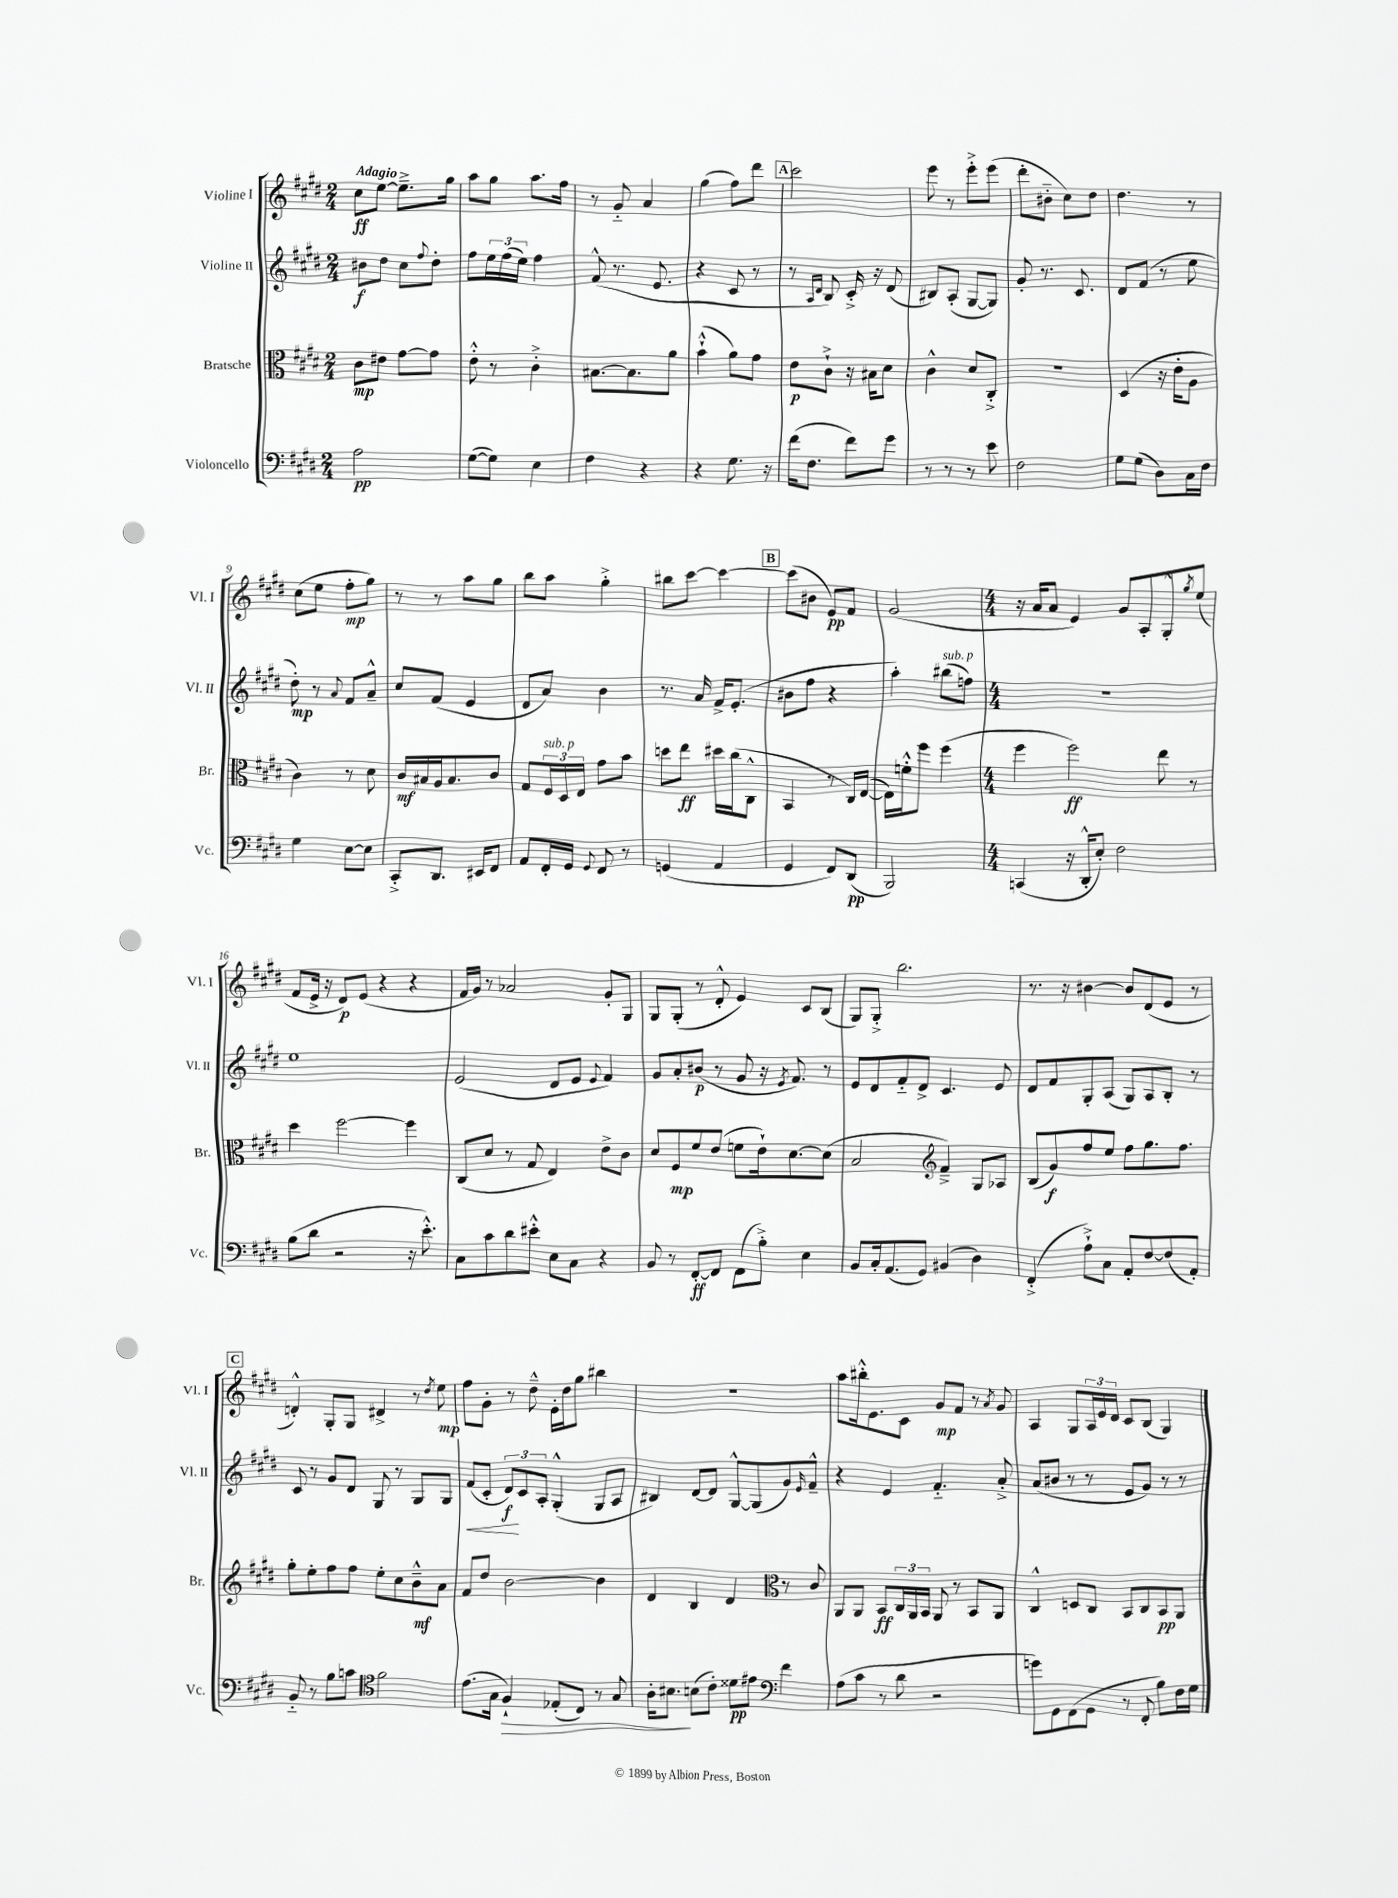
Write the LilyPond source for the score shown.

<<
\new StaffGroup <<
\new Staff = "s0" \with { instrumentName = "Violine I" shortInstrumentName = "Vl. I" } {
    \clef treble \key e \major \numericTimeSignature \time 2/4 \tempo "Adagio"
    cis''8\ff e''8~ e''8.---> gis''16 |
    a''8 gis''8 a''8. fis''16 |
    r8 gis'8-_ a'4 |
    gis''4( fis''8) dis'''8 |
    \mark \markup { \box "A" } cis'''2 |
    e'''8 r8 e'''8-.-> e'''8( |
    dis'''8-. bis'8-_ cis''8) dis''8 |
    dis''4. r8 |
    cis''8( e''8 fis''8-.\mp gis''8) |
    r8 r8 a''8 gis''8 |
    b''8 a''8 gis''4-.-> |
    bis''8 cis'''8~ cis'''4~ |
    \mark \markup { \box "B" } cis'''8( bis'8 e'8\pp) fis'8 |
    gis'2( |
    \numericTimeSignature \time 4/4 r16 a'16 a'8 e'4) gis'8 a8-. gis8-.-^ \acciaccatura { gis''8 } e''8( |
    fis'8 e'16-> r16 dis'8\p) e'8( r4 r4 |
    fis'16 gis'16) r8 aes'2 gis'8-. gis8 |
    gis8 gis8-.( r8 dis'8-.-^ e'4) cis'8 b8( |
    gis8) gis8-.-> b''2. |
    r8. r16 bis'4~ bis'8 dis'8( e'8 r8 |
    \mark \markup { \box "C" } d'4-.-^) gis8-. gis8 dis'4-> r8 \acciaccatura { dis''8 } e''8\mp |
    fis''8 gis'8-. r8 dis''8---^ e'16-. dis''16 gis''8 bis''4 |
    R1 |
    a''8 bis''16-.-^ e'8. cis'8 gis'8\mp fis'8 r8 \acciaccatura { a'8 } gis'8 |
    a4 gis8 \tuplet 3/2 { a16 e'16 dis'16 } cis'8 b8( gis4) \bar "|." |
}
\new Staff = "s1" \with { instrumentName = "Violine II" shortInstrumentName = "Vl. II" } {
    \clef treble \key e \major \numericTimeSignature \time 2/4
    bis'8\f dis''8 cis''8 \appoggiatura { fis''8 } dis''8-. |
    fis''8 \tuplet 3/2 { e''16 fis''16( e''16) } fis''4 |
    fis'8-^( r8. e'8. |
    r4 cis'8 r8 |
    \mark \markup { \box "A" } r8 \grace { a16 dis'16 } b8) cis'16-.-> r16 dis'8( |
    bis8) a8-.( gis8~ gis8) |
    gis'8-. r8. cis'8. |
    dis'8 fis'8( r8 e''8 |
    dis''8-.\mp) r8 \appoggiatura { a'8 } fis'8 a'8---^ |
    cis''8 fis'8( e'4 |
    dis'8 a'8) b'4 |
    r8. a'16 fis'16-> e'8.-.( |
    \mark \markup { \box "B" } bis'8 fis''8 r4 |
    a''4-.) bis''8^\markup { \italic "sub. p" }( f''8) |
    \numericTimeSignature \time 4/4 R1 |
    e''1 |
    e'2( dis'8 e'8 \appoggiatura { e'8 } fis'4) |
    gis'8 a'8-. bis'8\p( r8 gis'8 r16 \acciaccatura { e'8 } fis'8.) r8 |
    e'8 dis'8 fis'8-_ dis'8-> cis'4. e'8 |
    dis'8 fis'8 gis8-. a8( gis8) a8 b8-. r8 |
    \mark \markup { \box "C" } cis'8 r8 gis'8 dis'8 gis8 r8 gis8 gis8 |
    fis'8\<( cis'8-. \tuplet 3/2 { dis'8\f\!) cis'8 a8-. } gis4-.-^( gis8 a8 |
    bis4) dis'8~ dis'8 gis8~-^ gis8( gis'8) \grace { e'16 } fis'8---^ |
    r4 e'4 fis'4.-_ a'8-.-> |
    a'8( bis'8 r8 r8 e'8 gis'8) r8 r8 \bar "|." |
}
\new Staff = "s2" \with { instrumentName = "Bratsche" shortInstrumentName = "Br." } {
    \clef alto \key e \major \numericTimeSignature \time 2/4
    cis'8\mp eis'8 gis'8~ gis'8 |
    e'8-.-^ r8 cis'4-.-> |
    bis8.~ bis8. a'8 |
    b'4-!-^( a'8) gis'8 |
    \mark \markup { \box "A" } e'8\p cis'8-!-> r16 bis16 dis'8 |
    cis'4-^ dis'8 cis8-.-> |
    R2 |
    dis4( r16 e'16-. a8 |
    cis'4) r8 dis'8 |
    cis'16\mf bis16 a16 bis8. cis'8 |
    gis8 \tuplet 3/2 { fis16^\markup { \italic "sub. p" } dis16 e16 } gis'8 b'8 |
    d''8 e''8\ff dis''16 cis''16( cis8-^ |
    \mark \markup { \box "B" } b,4 r8 cis16) e16~( |
    e16) f'16-.-^ fis''8 fis''4( |
    \numericTimeSignature \time 4/4 fis''4 fis''2\ff) e''8 r8 |
    dis''4 fis''2~ fis''4 |
    cis8( dis'8 r8 gis8 e4) e'8-> cis'8 |
    dis'8 fis8\mp fis'8 e'8( f'8 e'16-!) dis'8.~ dis'8( |
    b2 \clef treble fis'4--->) gis8 aes8 |
    b8( gis'8\f) fis''8 e''8 fis''8 gis''8. fis''8. |
    \mark \markup { \box "C" } gis''8-. e''8-. fis''8 fis''8 e''8-. cis''8 b'8---^\mf a'8 |
    fis'8 dis''8 b'2~ b'4 |
    dis'4 b4 dis'4 r8 cis'8 |
    \clef alto a,8 a,8 b,8\ff \tuplet 3/2 { cis16 a,16 b,16 } a,8 r8 b,8 a,8 |
    cis4-^ d8 cis8 b,8 cis8 b,8\pp a,8 \bar "|." |
}
\new Staff = "s3" \with { instrumentName = "Violoncello" shortInstrumentName = "Vc." } {
    \clef bass \key e \major \numericTimeSignature \time 2/4
    a2\pp |
    gis8~( gis8) e4 |
    fis4 r4 |
    r4 gis8. r16 |
    \mark \markup { \box "A" } fis'16( fis8. fis'8) gis'8 |
    r8 r8 r8 e'8 |
    fis2 |
    gis8 gis8( dis8) cis16 fis16 |
    gis4 e8~ e8 |
    cis,8-.-> dis,8. eis,16 fis,8 |
    a,8 fis,16-. gis,16 \appoggiatura { gis,8 } fis,8 r8 |
    g,4( a,4 |
    \mark \markup { \box "B" } gis,4 fis,8) dis,8\pp( |
    b,,2) |
    \numericTimeSignature \time 4/4 c,4( r16 dis,16-.-^ e8-.) fis2 |
    b8( dis'8 r2 r16 e'8.-.-^) |
    cis8 cis'8 dis'8 eis'8-.-^ e8 cis8 r4 |
    b,8 r8 fis,8~-.\ff fis,8 fis,8( b8-.->) e4 |
    b,8 cis16-. a,8.( gis,8) bis,4( dis4) |
    fis,4-.->( a8-!->) cis8 a,8-. fis8~ fis8( a,8-.) |
    \mark \markup { \box "C" } b,8-_ r8 b8 c'8 \clef tenor fis'2 |
    e'8.( gis16 fis4-!\>) ees8-.( cis8) r8 gis8 |
    a16-. bis8.\! b8( cis'8-.) disis'8\pp eis'8 fis'4 |
    \clef bass a8( cis'8 r8 dis'8 r2 |
    g'8) gis,8 fis,8( gis,8 r8 fis,8-. b8) fis16 gis16 \bar "|." |
}
>>
>>
